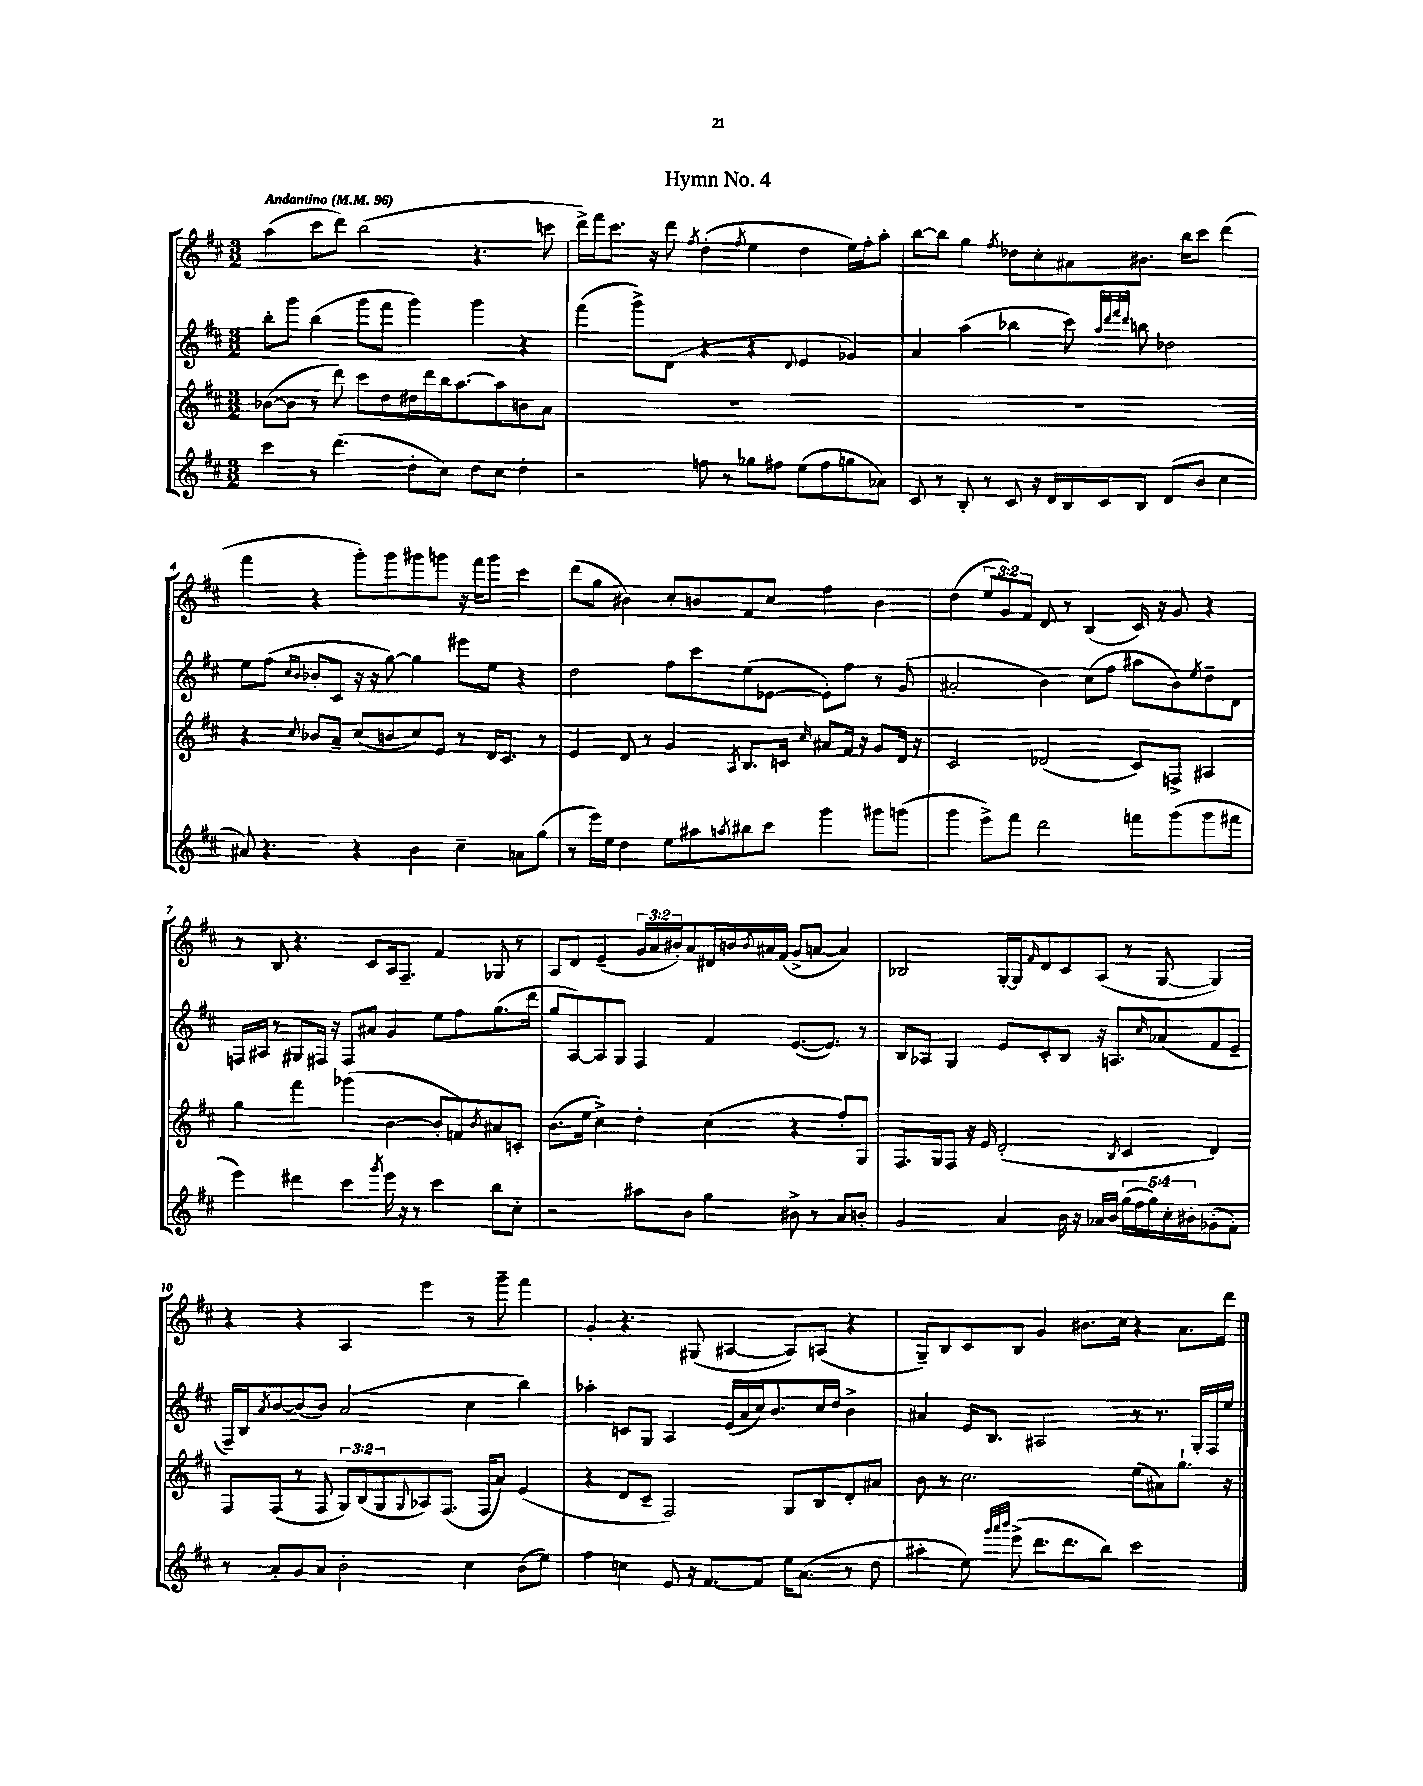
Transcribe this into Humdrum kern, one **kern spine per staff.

**kern	**kern	**kern	**kern
*staff4	*staff3	*staff2	*staff1
*clefG2	*clefG2	*clefG2	*clefG2
*k[f#c#]	*k[f#c#]	*k[f#c#]	*k[f#c#]
*M3/2	*M3/2	*M3/2	*M3/2
*MM96	*MM96	*MM96	*MM96
4ccc#	([8b-	8bb'	(4aa
.	8b-]	8ggg	.
8r	8r	(4bb	8ccc#
(4.ddd	8ddd)	.	8ddd)
.	8ccc#	8ggg	(2bb
.	8dd	8fff#	.
8dd'	16dd#	4ggg)	.
.	16ddd	.	.
8cc#)	16bb	.	.
.	[8.aa	.	.
8dd	.	4ggg	4.r
8cc#	8aa]	.	.
4dd'	8b	4r	.
.	8a	.	8ccc
=	=	=	=
2r	1.r	(4fff#	16ddd^)
.	.	.	16fff#
.	.	.	8.ccc#
.	.	8ggg^)	.
.	.	.	16r
.	.	(8d	8ddd
.	.	.	8qff#
8ff	.	4r	(4dd'
8r	.	.	.
.	.	.	8qff#
8gg-	.	4r	4ee
8ff#	.	.	.
.	.	8qqd	.
(8ee	.	4e	4dd
8ff#	.	.	.
8gg	.	4g-)	16ee)
.	.	.	16ff#'
8a-)	.	.	8aa'
=	=	=	=
8c#	1.r	4a	[8bb
8r	.	.	8bb]
8B'	.	(4aa	4gg
8r	.	.	.
.	.	.	8qff#
8c#	.	4bb-	8dd-
16r	.	.	8cc#'
16d	.	.	.
16B	.	8ccc#)	8a#
16c#	.	.	.
.	.	32qqaa	.
.	.	32qqddd	.
.	.	32qqfff#	.
.	.	32qqddd	.
8B	.	8bb	8.b#
(8d	.	2dd-	.
.	.	.	16bb
8b	.	.	8ccc#
4cc#	.	.	(4ddd
=	=	=	=
8a#)	4r	8ee	4fff#
4.r	.	(8ff#	.
.	.	16qqcc#	.
.	8qqcc#	16qqb	.
.	8b-	8b-'	4r
.	8a~	8c#	.
4r	(8cc#	16r	8ggg')
.	.	16r	.
.	8b	[8gg)	8ggg
4b	8cc#)	4gg]	8ggg#
.	8e	.	8ggg
4cc#~	8r	8eee#	16r
.	.	.	16fff#
.	16d	8ee	8ggg
.	8.c#	.	.
8a	.	4r	4ccc#
(8gg	8r	.	.
=	=	=	=
8r	4e	2dd	(8ddd
16eee)	.	.	8gg
16ee	.	.	.
4dd	8d	.	4b#)
.	8r	.	.
8ee	4g	8ff#	8cc#'
8aa#	.	8ccc#	8b
8qaa	8qA	.	.
8bb#	8.B	(8ee	8f#
8ccc#	.	[8e-	8cc#
.	16c	.	.
.	16qqcc#	.	.
4ggg	8a#	8e-'])	4ff#
.	16f#	8ff#	.
.	16r	.	.
8ggg#	8g	8r	4b
(8ggg	16d	(8g	.
.	16r	.	.
=	=	=	=
4ggg	2c#	2a#'	(4dd
8eee^)	.	.	12ee
.	.	.	12g)
8fff#	.	.	.
.	.	.	12f#
2ddd	(2d-	4b)	8d
.	.	.	8r
.	.	(8cc#	(4B
.	.	8ff#	.
8fff	8c#)	8aa#	16c#)
.	.	.	16r
(8ggg	8F^	8b)	8g
.	.	8qee	.
8ggg	4A#	8dd~	4r
8fff#	.	8d	.
=	=	=	=
4eee)	4gg	16F	8r
.	.	16A#	.
.	.	8r	8B
4ddd#	4fff#	8G#	4.r
.	.	16F#	.
.	.	16r	.
4ccc#	(4ggg-	8F#	.
.	.	8a#	8c#
8qggg	.	.	.
16eee	[4b	4g	16A
16r	.	.	8.F#~
8r	.	.	.
4ccc#	8b']	8ee	4f#
.	8f)	8ff#	.
.	8qb	.	.
8bb	8a#	(8.gg	8G-
8cc#'	8c'	.	8r
.	.	16ddd	.
=	=	=	=
2r	(8.b	8gg	8A
.	.	[8A)	8d
.	16ee	.	.
.	4cc#^)	8A]	(4e~
.	.	8G	.
8aa#	4dd'	4F#	24g
.	.	.	24a
.	.	.	24b#')
8b	.	.	8a
4gg	(4cc#	4f#	16d#
.	.	.	16b
.	.	.	8qb
.	.	.	16a#
.	.	.	(16f#
8b#^	4r	([8.e	8g^
8r	.	.	[8a
.	.	8.e])	.
8a	8ff#')	.	4a])
8b'	8G	8r	.
=	=	=	=
2g	8.F#	8B	2B-
.	.	8A-	.
.	16G	.	.
.	8F#	4G	.
.	16r	.	.
.	16e	.	.
4a	(2d'	8e	[16G'
.	.	.	16G]
.	.	.	16qqf#
.	.	8c#'	8d
16b	.	8B	8c#
16r	.	.	.
16a-	.	16r	(8A
16b	.	8.A	.
.	8qB	.	.
(20gg	4c#	.	8r
20ff#	.	.	.
20gg)	.	.	.
.	.	16qqcc#	.
.	.	(8a-	[8G
20cc#'	.	.	.
20b#'	.	.	.
(8g-'	4d)	8f#	4G])
8f#')	.	8e~	.
=	=	=	=
8r	8F#	16F#~)	4r
.	.	16B	.
.	.	8qa	.
8a'	(8F#	[8b	.
8g	8r	(8b]	4r
8a	8F#	8b)	.
2b'	12G)	(2a	4A
.	(12B	.	.
.	12G	.	.
.	8qqG	.	.
.	8A-)	.	4eee
.	(8.F#	.	.
4cc#	.	4cc#	8r
.	16F#	.	.
.	8a)	.	8ggg~
(8b	(4e	4bb)	4fff#
8ee)	.	.	.
=	=	=	=
4ff#	4r	4aa-'	4g'
4cc	8d	8c	4.r
.	8c#~	8G	.
8e	2F#)	4A	.
16r	.	.	(8G#
[8.f#	.	.	.
.	.	(16e	[4A#
.	.	16a	.
8f#]	.	16cc#)	.
.	.	8.b	.
16ee	8G	.	8A#])
(8.a	.	.	.
.	8B	16cc#	(8A
.	.	16dd	.
8r	8d'	4b^	4r
8dd	8a#	.	.
=	=	=	=
4aa#'	8b	4a#	8G~)
.	8r	.	8B
8ee)	2.cc#	16e	8c#
.	.	8.B	.
32qqggg	.	.	.
32qqaaa	.	.	.
32qqbbb	.	.	.
(8eee^	.	.	8B
8.ddd	.	2A#	4g
8.ddd	.	.	.
.	.	.	8.b#
8bb)	.	.	.
.	.	.	16cc#
2ccc#	(8ee	8r	4r
.	8a#)	8.r	.
.	8.gg`	.	8.a
.	.	16G'	.
.	.	16F#	.
.	16r	16ee	16ddd
==	==	==	==
*-	*-	*-	*-
